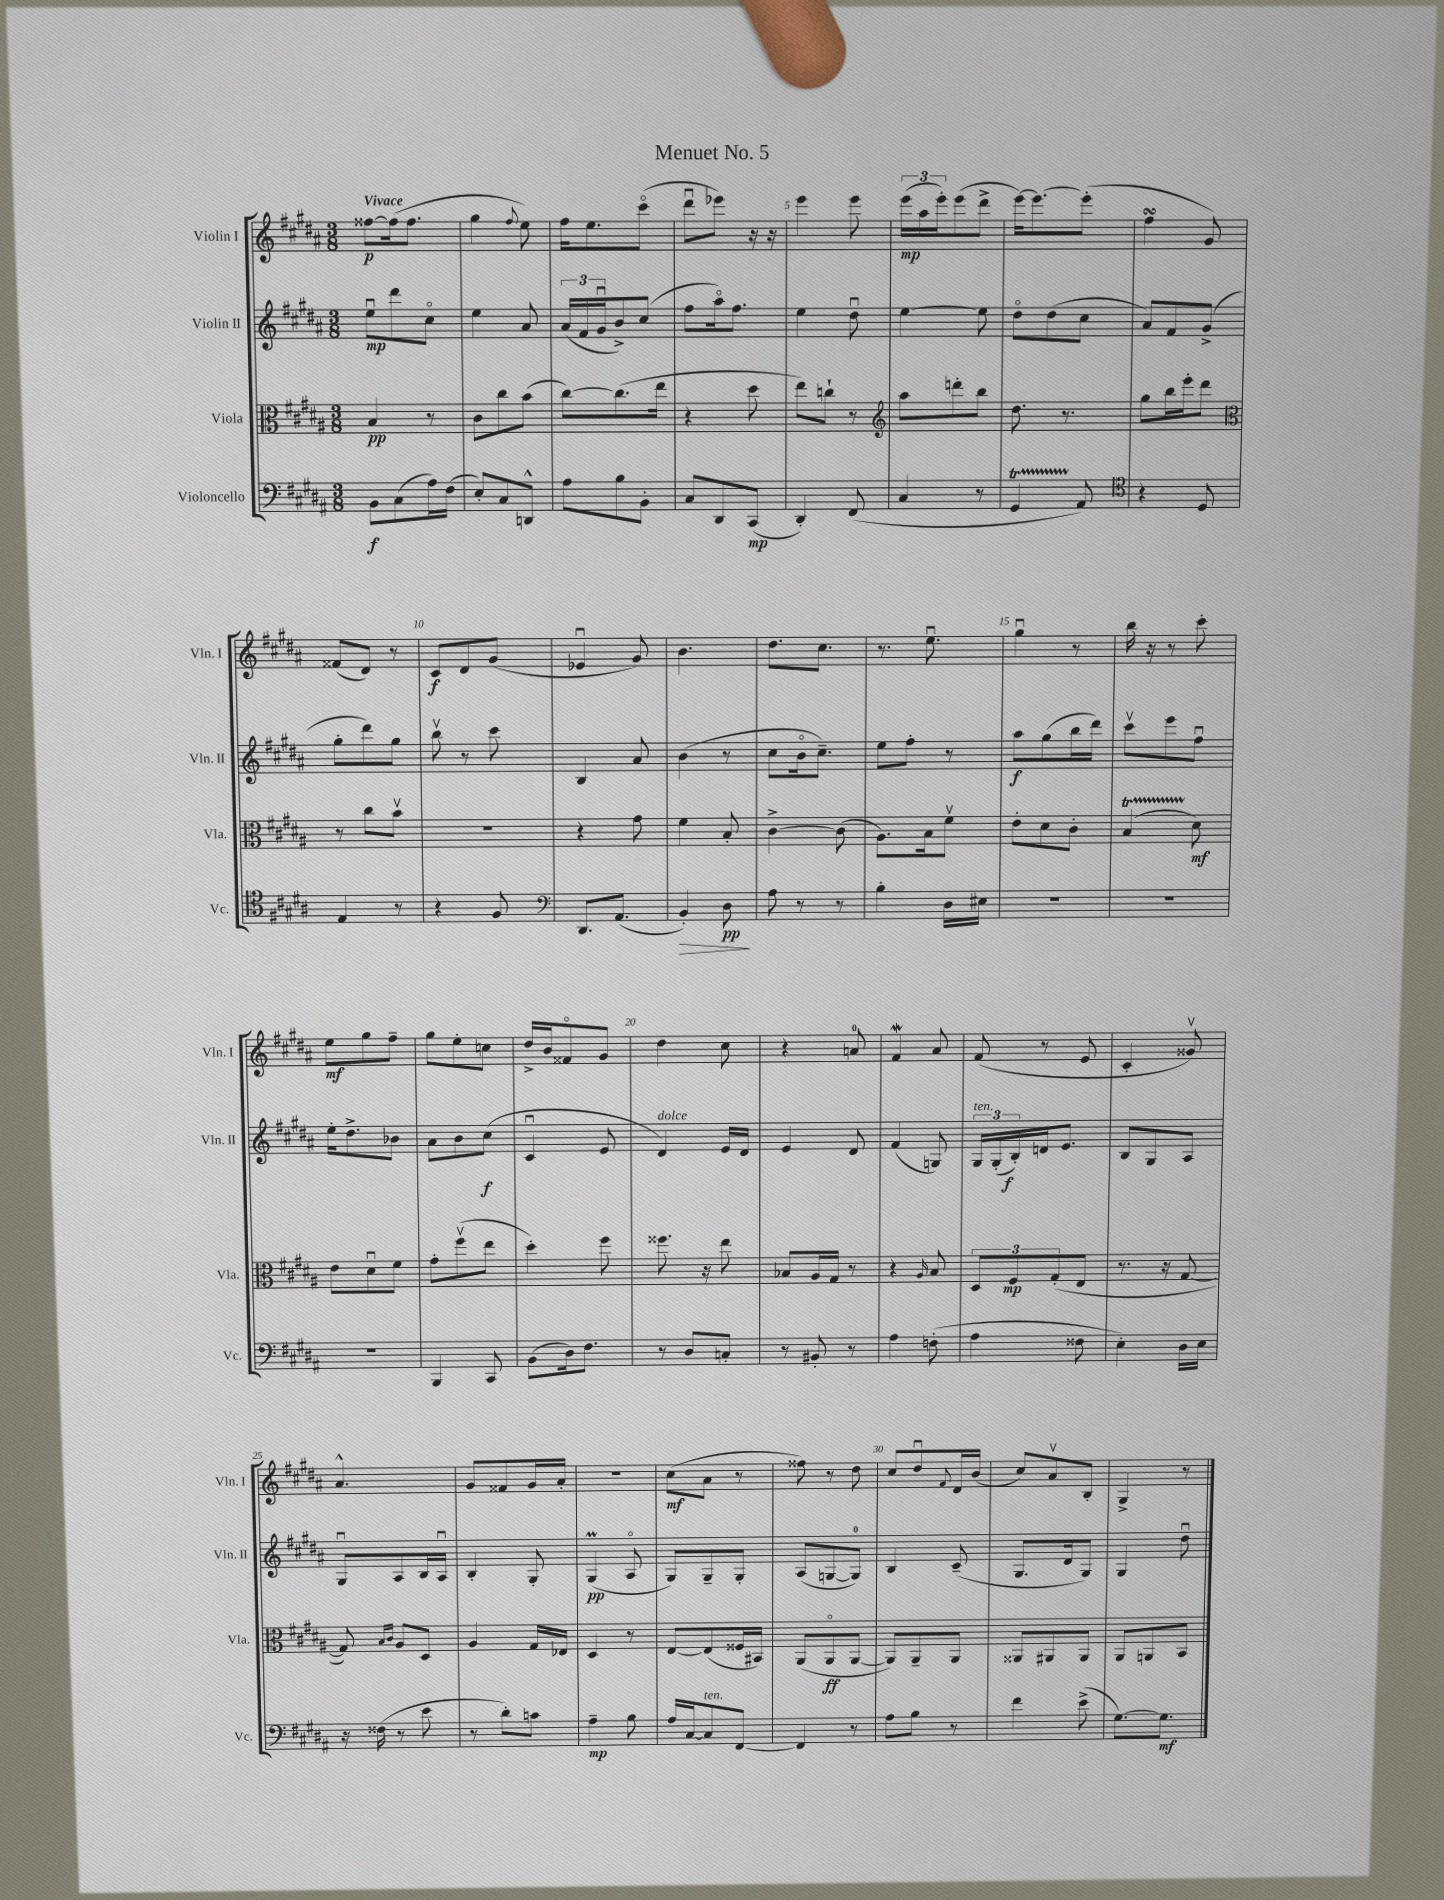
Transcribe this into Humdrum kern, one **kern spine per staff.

**kern	**dynam	**kern	**dynam	**kern	**dynam	**kern	**dynam
*part4	*part4	*part3	*part3	*part2	*part2	*part1	*part1
*staff4	*staff4	*staff3	*staff3	*staff2	*staff2	*staff1	*staff1
*I"Violoncello	*	*I"Viola	*	*I"Violin II	*	*I"Violin I	*
*I'Vc.	*	*I'Vla.	*	*I'Vln. II	*	*I'Vln. I	*
*clefF4	*	*clefC3	*	*clefG2	*	*clefG2	*
*k[f#c#g#d#a#]	*	*k[f#c#g#d#a#]	*	*k[f#c#g#d#a#]	*	*k[f#c#g#d#a#]	*
*M3/8	*	*M3/8	*	*M3/8	*	*M3/8	*
=1	=1	=1	=1	=1	=1	=1	=1
!	!	!	!	!	!	!LO:TX:a:B:t=Vivace	!
8BB\L	f	4B/	pp	8eeu\L	mp	[8ff##X\L	p
(8C#\	.	.	.	8ddd#\	.	(16ff##\k]	.
.	.	.	.	.	.	8.ff##\J	.
16A#\L)	.	8r	.	8cc#\J	.	.	.
(16F#\JJ	.	.	.	.	.	.	.
=2	=2	=2	=2	=2	=2	=2	=2
8E'/L)	.	8c#\L	.	4ee\	.	4gg#\	.
8C#/	.	8cc#\	.	.	.	.	.
.	.	.	.	.	.	8qqff#/	.
8DDn^^/J	.	(8b\J	.	8a#/	.	8ee\)	.
=3	=3	=3	=3	=3	=3	=3	=3
8A#\L	.	[8cc#\L)	.	(24a#/LL	.	16ff#\KL	.
.	.	.	.	24f#/	.	.	.
.	.	.	.	.	.	8.ee\	.
.	.	.	.	24g#u/J	.	.	.
8B\	.	(8.cc#\]	.	8b^/)	.	.	.
8BB'\J	.	.	.	(8cc#/J	.	(8ccc#\J	.
.	.	16ee\Jk	.	.	.	.	.
=4	=4	=4	=4	=4	=4	=4	=4
8C#/L	.	4r	.	8ff#\L	.	8ddd#u\L	.
8DD#/	.	.	.	16aa#\k)	.	8eee-X\J)	.
.	.	.	.	8.ff#\J	.	.	.
(8CC#/J	mp	8dd#\	.	.	.	16r	.
.	.	.	.	.	.	16r	.
=5	=5	=5	=5	=5	=5	=5	=5
4DD#'/)	.	8ee\L)	.	4ee\	.	4eee\	.
.	.	8ccn`\J	.	.	.	.	.
(8FF#/	.	8r	.	8dd#u\	.	8eee\	.
=6	=6	=6	=6	=6	=6	=6	=6
*	*	*clefG2	*	*	*	*	*
4C#/	.	8aa#\L	.	[4ee\	.	(24eee\LL	mp
.	.	.	.	.	.	24aa#\	.
.	.	.	.	.	.	24eee'\J)	.
.	.	8dddn'\	.	.	.	(8eee\	.
8r	.	8bb\J	.	8ee\]	.	8ddd#^\J	.
=7	=7	=7	=7	=7	=7	=7	=7
4GG#T/	.	8.dd#\	.	8dd#\L	.	[16eee\KL)	.
.	.	.	.	.	.	8.eee\_	.
.	.	.	.	(8dd#\	.	.	.
.	.	8.r	.	.	.	.	.
8AA#/)	.	.	.	8cc#\J	.	(8eee'\J]	.
=8	=8	=8	=8	=8	=8	=8	=8
*clefC4	*	*	*	*	*	*	*
4r	.	8gg#\L	.	8a#/L)	.	4ff#sSSS\	.
.	.	16bb\L	.	8f#/	.	.	.
.	.	16eee'\J	.	.	.	.	.
8D#/	.	8ddd#\J	.	(8g#^/J	.	8g#/)	.
!!LO:LB:g=z
=9	=9	=9	=9	=9	=9	=9	=9
*	*	*clefC3	*	*	*	*	*
4E/	.	8r	.	8gg#'\L	.	(8f##X/L	.
.	.	8cc#\L	.	8ddd#\)	.	8d#/J)	.
8r	.	8bv\J	.	8gg#\J	.	8r	.
=10	=10	=10	=10	=10	=10	=10	=10
4r	.	4.r	.	8bbv\	.	8c#/L	f
.	.	.	.	8r	.	8d#/	.
8F#/	.	.	.	8ccc#\	.	(8g#/J	.
=11	=11	=11	=11	=11	=11	=11	=11
*clefF4	*	*	*	*	*	*	*
8.DD#/L	.	4r	.	4B/	.	4e-Xu/	.
(8.AA#/J	.	.	.	.	.	.	.
.	.	8g#\	.	8a#/	.	8g#/)	.
=12	=12	=12	=12	=12	=12	=12	=12
!	!LO:HP:b	!	!	!	!	!	!
4BB'/)	>	4f#\	.	(4b\	.	4.b\	.
8D#\	pp	8B'/	.	8r	.	.	.
.	]	.	.	.	.	.	.
=13	=13	=13	=13	=13	=13	=13	=13
8A#\	.	[4c#^\	.	8cc#\L	.	8.dd#\L	.
8r	.	.	.	16b\k	.	.	.
.	.	.	.	8.cc#~\J)	.	8.cc#\J	.
8r	.	(8c#\]	.	.	.	.	.
=14	=14	=14	=14	=14	=14	=14	=14
4B'\	.	8.A#\L)	.	8ee\L	.	8.r	.
.	.	.	.	8ff#'\J	.	.	.
.	.	16B\k	.	.	.	8.eeu\	.
16D#\LL	.	8f#v\J	.	8r	.	.	.
16E#X\JJ	.	.	.	.	.	.	.
=15	=15	=15	=15	=15	=15	=15	=15
4.r	.	8e'\L	.	8aa#\L	f	4gg#u\	.
.	.	8d#\	.	(8gg#\	.	.	.
.	.	8c#'\J	.	16bb\L	.	8r	.
.	.	.	.	16ddd#\JJ)	.	.	.
=16	=16	=16	=16	=16	=16	=16	=16
4.r	.	(4BT/	.	8ccc#v\L	.	16bb\	.
.	.	.	.	.	.	16r	.
.	.	.	.	8eee\	.	8r	.
.	.	8d#\)	mf	8ff#u\J	.	8ccc#'\	.
!!LO:LB:g=z
=17	=17	=17	=17	=17	=17	=17	=17
4.r	.	8e\L	.	16ee'\KL	.	8ee\L	mf
.	.	.	.	8.dd#^\	.	.	.
.	.	8d#u\	.	.	.	8gg#\	.
.	.	8f#\J	.	8b-X\J	.	8ff#~\J	.
=18	=18	=18	=18	=18	=18	=18	=18
4BBB/	.	8g#'\L	.	8a#\L	.	8gg#\L	.
.	.	(8ff#v\	.	8b\	.	8ee'\	.
8CC#/	.	8ee\J	.	(8cc#\J	f	8ccn\J	.
=19	=19	=19	=19	=19	=19	=19	=19
(8BB\L	.	4dd#'\)	.	4c#u/	.	16dd#^/LL	.
.	.	.	.	.	.	16b/J	.
16D#\k)	.	.	.	.	.	8f##X/	.
8.F#\J	.	.	.	.	.	.	.
.	.	8ff#\	.	8e/	.	8g#/J	.
=20	=20	=20	=20	=20	=20	=20	=20
!	!	!	!	!LO:TX:a:i:t=dolce	!	!	!
8r	.	8.ff##X\	.	4d#/)	.	4dd#\	.
8D#/L	.	.	.	.	.	.	.
.	.	16r	.	.	.	.	.
8Cn'/J	.	8ee\	.	16e/LL	.	8cc#\	.
.	.	.	.	16d#/JJ	.	.	.
=21	=21	=21	=21	=21	=21	=21	=21
8r	.	8B-X/L	.	4e/	.	4r	.
8BB#X'/	.	16A#/L	.	.	.	.	.
.	.	16G#/JJ	.	.	.	.	.
8r	.	8r	.	8d#/	.	8an/	.
=22	=22	=22	=22	=22	=22	=22	=22
4A#\	.	4r	.	(4f#/	.	4f#W/	.
.	.	16qqA#/	.	.	.	.	.
(8Fn'\	.	8B/	.	8Gn/)	.	8a#/	.
=23	=23	=23	=23	=23	=23	=23	=23
!	!	!	!	!LO:TX:a:i:t=ten.	!	!	!
4A#\	.	12D#/L	.	24G#/LL	.	(8f#/	.
.	.	.	.	(24G#'/	.	.	.
.	.	12F#/	mp	24B'/)	f	.	.
.	.	.	.	16dn/J	.	8r	.
.	.	(12G#'/	.	.	.	.	.
.	.	.	.	8.e/J	.	.	.
8F##X\	.	8E/J	.	.	.	8e/	.
=24	=24	=24	=24	=24	=24	=24	=24
4E'\)	.	8.r	.	8B/L	.	4c#'/	.
.	.	.	.	8G#/	.	.	.
.	.	16r	.	.	.	.	.
16D#\LL	.	[8G#/	.	8A#/J	.	8g##Xv/)	.
16E\JJ	.	.	.	.	.	.	.
!!LO:LB:g=z
=25	=25	=25	=25	=25	=25	=25	=25
16r	.	8G#/])	.	8G#u/L	.	4.a#^^/	.
(16F##X\	.	.	.	.	.	.	.
.	.	16qqB/LL	.	.	.	.	.
.	.	16qqc#/JJ	.	.	.	.	.
8r	.	8A#/L	.	8A#/	.	.	.
8e\	.	8D#/J	.	16B/L	.	.	.
.	.	.	.	16A#u/JJ	.	.	.
=26	=26	=26	=26	=26	=26	=26	=26
8r	.	4A#/	.	4B'/	.	8g#/L	.
8d#'\L)	.	.	.	.	.	8f##X/	.
8cn\J	.	16G#/LL	.	8G#'/	.	16g#/L	.
.	.	16E-X/JJ	.	.	.	16a#'/JJ	.
=27	=27	=27	=27	=27	=27	=27	=27
4A#~\	mp	4D#/	.	(4G#M/	pp	4.r	.
8B\	.	8r	.	8A#/	.	.	.
=28	=28	=28	=28	=28	=28	=28	=28
16A#/LL	.	[8E/L	.	8G#/L)	.	(8cc#\L	mf
[16C#/J	.	.	.	.	.	.	.
!LO:TX:a:i:t=ten.	!	!	!	!	!	!	!
8C#/]	.	(8E/]	.	8G#~/	.	8a#\J	.
[8FF#/J	.	16F##X/L	.	8G#'/J	.	8r	.
.	.	16BB#X/JJ)	.	.	.	.	.
=29	=29	=29	=29	=29	=29	=29	=29
4FF#/]	.	(8AA#/L	.	(8A#/L	.	8ff##X\)	.
.	.	8AA#/	ff	[8Gn/	.	8r	.
8r	.	[8AA#/J	.	8G/J])	.	8dd#\	.
=30	=30	=30	=30	=30	=30	=30	=30
8A#\L	.	8AA#/L])	.	4B/	.	8cc#/L	.
8B\J	.	8AA#~/	.	.	.	8dd#u/	.
.	.	.	.	.	.	8qqf#/	.
8r	.	8AA#/J	.	(8c#~/	.	16d#/L	.
.	.	.	.	.	.	(16b/JJ	.
=31	=31	=31	=31	=31	=31	=31	=31
4f#\	.	8AA##X/L	.	8.G#/L	.	8cc#/L)	.
.	.	8AA#X/	.	.	.	8a#v/	.
.	.	.	.	16d#/k	.	.	.
(8e^\	.	8AA#/J	.	8G#/J)	.	8B'/J	.
=32	=32	=32	=32	=32	=32	=32	=32
[8.G#\L)	.	8AA#/L	.	4G#/	.	4G#^/	.
.	.	8AAn/	.	.	.	.	.
8.G#\J]	mf	.	.	.	.	.	.
.	.	8BB/J	.	8dd#u\	.	8r	.
==	==	==	==	==	==	==	==
*-	*-	*-	*-	*-	*-	*-	*-
